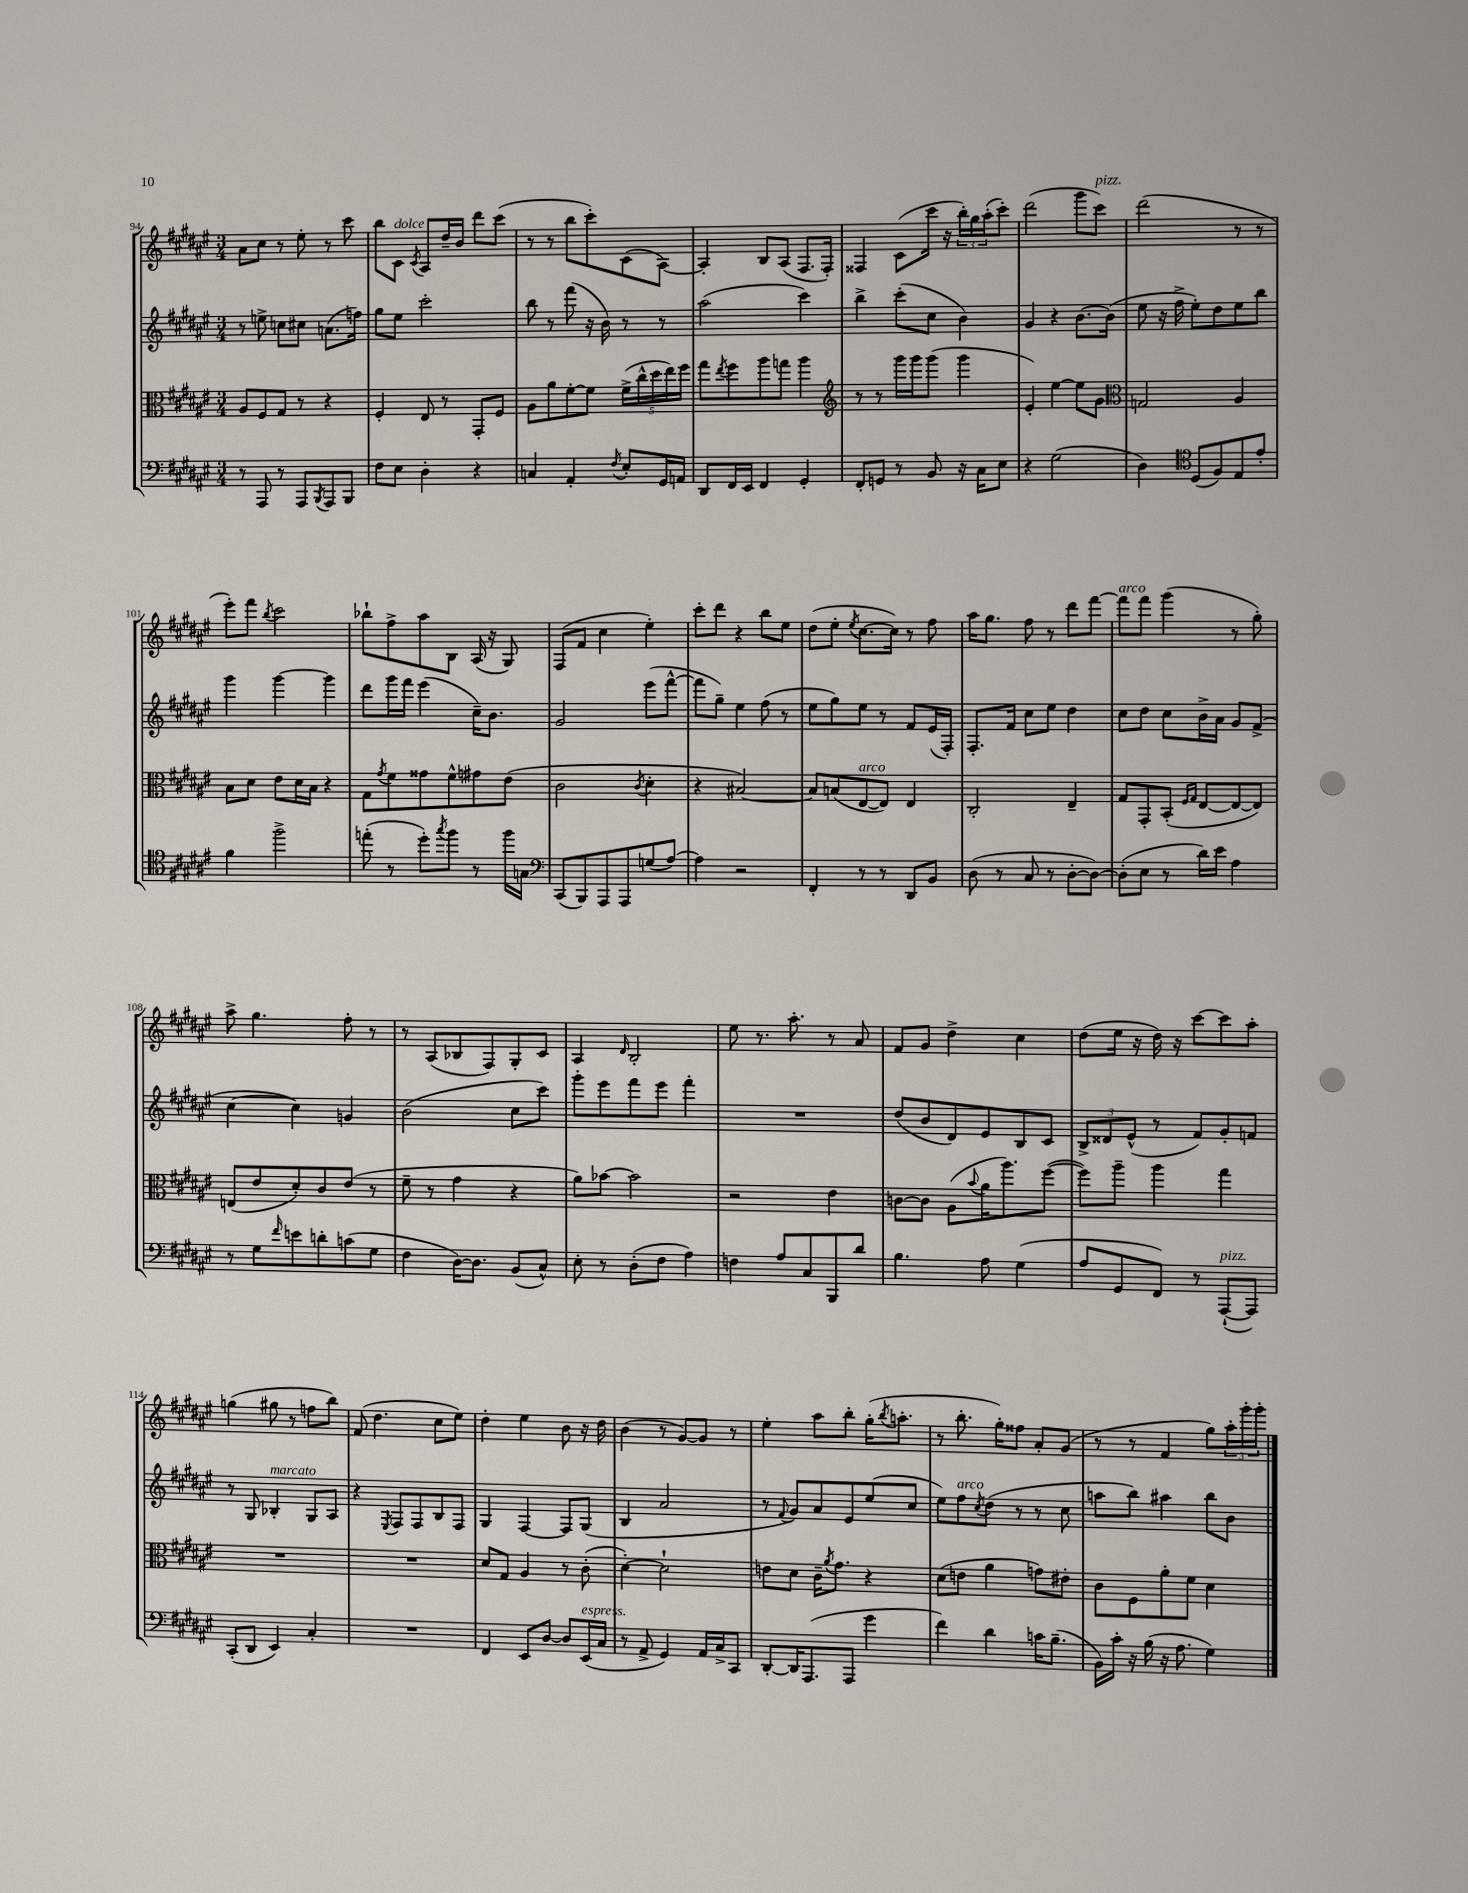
<<
\new StaffGroup <<
\new Staff = "s0" {
    \clef treble \key fis \major \numericTimeSignature \time 3/4
    ais'8 cis''8 r8 eis''8-. r8 cis'''8 |
    b''8 cis'8^\markup { \italic "dolce" } \acciaccatura { cis'8 } ais8 dis''16-- b'16 dis'''8 cis'''8( |
    r8 r8 b''8 cis'''8-.) cis'8( ais8~) |
    ais4-. b8 ais8( fis8. fis16-.) |
    fisis4 cis'8( cis'''16 r16 \tuplet 3/2 { b''16-.) gis''16 ais''16-.( } cis'''8-.) |
    dis'''2( gis'''8 cis'''8^\markup { \italic "pizz." }) |
    dis'''2( r8 r8 |
    eis'''8-.) fis'''8 \acciaccatura { b''8 } cis'''2 |
    bes''8-! fis''8-> ais''8 b8 ais16( r16 gis8) |
    fis8( fis'8 cis''4 eis''4-.) |
    cis'''8-. dis'''8 r4 b''8 eis''8 |
    dis''8( eis''8-. \acciaccatura { eis''8 } cis''8.~ cis''16) r8 fis''8 |
    ais''16 gis''8. fis''8 r8 dis'''8 fis'''8~ |
    fis'''8^\markup { \italic "arco" } fis'''8 gis'''4( r8 gis''8-.) |
    ais''8-> gis''4. fis''8-. r8 |
    r8 ais8( bes8 fis8) gis8-. cis'8 |
    ais4 \grace { dis'16 } b2-. |
    eis''8 r8. ais''8.-. r8 ais'8 |
    fis'8 gis'8 dis''4-> cis''4 |
    dis''8( eis''16 r16 dis''16) r16 cis'''8~ cis'''8 ais''8-. |
    g''4( gis''8 r8 f''8 b''8) |
    fis'8( dis''4. cis''8 eis''8) |
    dis''4-. eis''4 b'8 r16 dis''16 |
    b'4( r8 gis'8~) gis'8 r8 |
    eis''4-. ais''8 b''8-. gis''16-.( \acciaccatura { b''8 } a''8.-. |
    r8 b''8.-. gis''16-.) fisis''8 ais'8-. gis'8( |
    r8 r8 fis'4 gis''8) \tuplet 3/2 { ais''16-. gis'''16-. gis'''16-. } \bar "|." |
}
\new Staff = "s1" {
    \clef treble \key fis \major \numericTimeSignature \time 3/4
    r8 e''8-> c''8 cis''8 a'8.( f''16) |
    gis''8 eis''8 cis'''2-. |
    b''8 r8 fis'''8( r16 b'16) r8 r8 |
    ais''2( cis'''4) |
    b''4-> cis'''8-.( cis''8 b'4) |
    gis'4 r4 b'8.~ b'16( |
    eis''8 r16 fis''16-> eis''8-.) dis''8 eis''8 b''8 |
    gis'''4 gis'''4~ gis'''4 |
    dis'''8 gis'''16 fis'''16 eis'''4( cis''16--) b'8. |
    gis'2 eis'''8( fis'''8~-^ |
    fis'''8 gis''8--) eis''4 fis''8( r8 |
    eis''8 gis''8) eis''8 r8 fis'8 eis'16( fis16-.) |
    fis8.-. fis'16 cis''8 eis''8 dis''4 |
    cis''8 dis''8 cis''8 b'16-> ais'16 gis'8 fis'8->( |
    cis''4~ cis''4) g'4 |
    b'2( cis''8 cis'''8) |
    gis'''8-. eis'''8 fis'''8 eis'''8 fis'''4-. |
    R2. |
    dis''8( b'8 dis'8) eis'8 b8 cis'8 |
    \tuplet 3/2 { b8-> disis'8 eis'8-^( } r8 fis'8) gis'8-. f'8 |
    r8 gis8 bes4-.^\markup { \italic "marcato" } gis8 ais8 |
    r4 \acciaccatura { eis8 } fis8 fis8 b8 fis8 |
    gis4 fis4~ fis8 gis8( |
    b4 ais'2 |
    r8 \appoggiatura { fis'8 } gis'8) ais'8 eis'8 eis''8( cis''8 |
    eis''8) fis''8^\markup { \italic "arco" } \acciaccatura { cis''8 } dis''8( r8 r8 cis''8 |
    a''8 b''8) ais''4 b''8 b'8 \bar "|." |
}
\new Staff = "s2" {
    \clef alto \key fis \major \numericTimeSignature \time 3/4
    ais8 fis8 gis8 r8 r4 |
    fis4-. eis8 r8 gis,8-. fis8 |
    ais8 ais'8 fis'8~-. fis'8 \tuplet 5/4 { fis'16->( cis''16-^ dis''16 eis''16) fis''16 } |
    gis''8 \acciaccatura { eis''8 } fis''8 ais''8 g''8 ais''4 |
    \clef treble r8 r8 gis'''16 gis'''16 gis'''8( gis'''4 |
    eis'4-.) eis''4~ eis''8 gis'8 |
    \clef alto g2 ais4 |
    b8 dis'8 eis'8 dis'16 b16 r4 |
    gis8 \acciaccatura { gis'8 } fis'8 gisis'8 fis'8-^ gis'8 eis'8( |
    cis'2 \acciaccatura { cis'8 } dis'4-. |
    r4 bis2~) |
    bis8 b8( eis8~^\markup { \italic "arco" } eis8) eis4 |
    cis2-. eis4-- |
    gis8 gis,8-. b,8-.( \grace { fis16 gis16 } eis8~ eis8~ eis8) |
    e8( eis'8 dis'8-.) cis'8 eis'8( r8 |
    fis'8-- r8 gis'4 r4 |
    ais'8) bes'8~ bes'2 |
    r2 eis'4 |
    c'8~ c'8 ais8( \appoggiatura { b'8 } ais'16 ais''8.) fis''8~( |
    fis''8) ais''8-- ais''4 gis''4 |
    R2. |
    R2. |
    dis'8 gis8 ais4 r8 cis'8-.( |
    dis'4~-.) dis'2-! |
    e'8 dis'8 cis'16-- \acciaccatura { ais'8 } gis'8. r4 |
    dis'8( e'8 ais'4 g'8) eis'8-. |
    cis'8 fis8 ais'8-. fis'8 dis'4 \bar "|." |
}
\new Staff = "s3" {
    \clef bass \key fis \major \numericTimeSignature \time 3/4
    r8 ais,,8 r8 ais,,8 \acciaccatura { b,,8 } ais,,8 b,,8 |
    fis8 eis8 dis4-. r4 |
    c4 ais,4-. \acciaccatura { fis8 } eis8-. gis,16 a,16 |
    dis,8 fis,16 eis,16 fis,4 gis,4-. |
    fis,8-. g,8 r8 b,8 r16 cis16 eis8 |
    r4 gis2( |
    dis4) \clef tenor dis8( fis8) eis8 eis'8-. |
    fis'4 fis''2-> |
    e''8-.( r8 dis''8-.) \acciaccatura { gis''8 } fis''8 r8 fis''16 g16 |
    \clef bass cis,8( b,,8) ais,,8 ais,,8 g8( ais8~) |
    ais4 r2 |
    fis,4-. r8 r8 dis,8 b,8 |
    dis8( r8 cis8 r8 dis8~-. dis8~) |
    dis8-.( eis8 r8 dis'16) eis'16 ais4 |
    r8 gis8 \grace { fis'16 } e'8 d'8-. c'8( gis8 |
    fis4 dis16~) dis8. b,8( cis8-^) |
    eis8-. r8 dis8-.( fis8 ais4) |
    f4 ais8 cis8 b,,8 dis'8 |
    b4. ais8 gis4( |
    ais8 gis,8 fis,8) r8 ais,,8~-!^\markup { \italic "pizz." }( ais,,8) |
    cis,8-.( dis,8 eis,4) cis4-. |
    R2. |
    fis,4 eis,8 dis8~ dis8 eis,16^\markup { \italic "espress." }( cis16 |
    r8 ais,8-> gis,4) ais,16 cis16-> cis,8 |
    dis,8~-. dis,16 ais,,8.( ais,,8 gis'4 |
    fis'4) dis'4 c'16 b8.--( |
    b,16) cis'16-. r16 b16( r16 ais8. gis4) \bar "|." |
}
>>
>>
\layout { \context { \Score currentBarNumber = #94 } }
